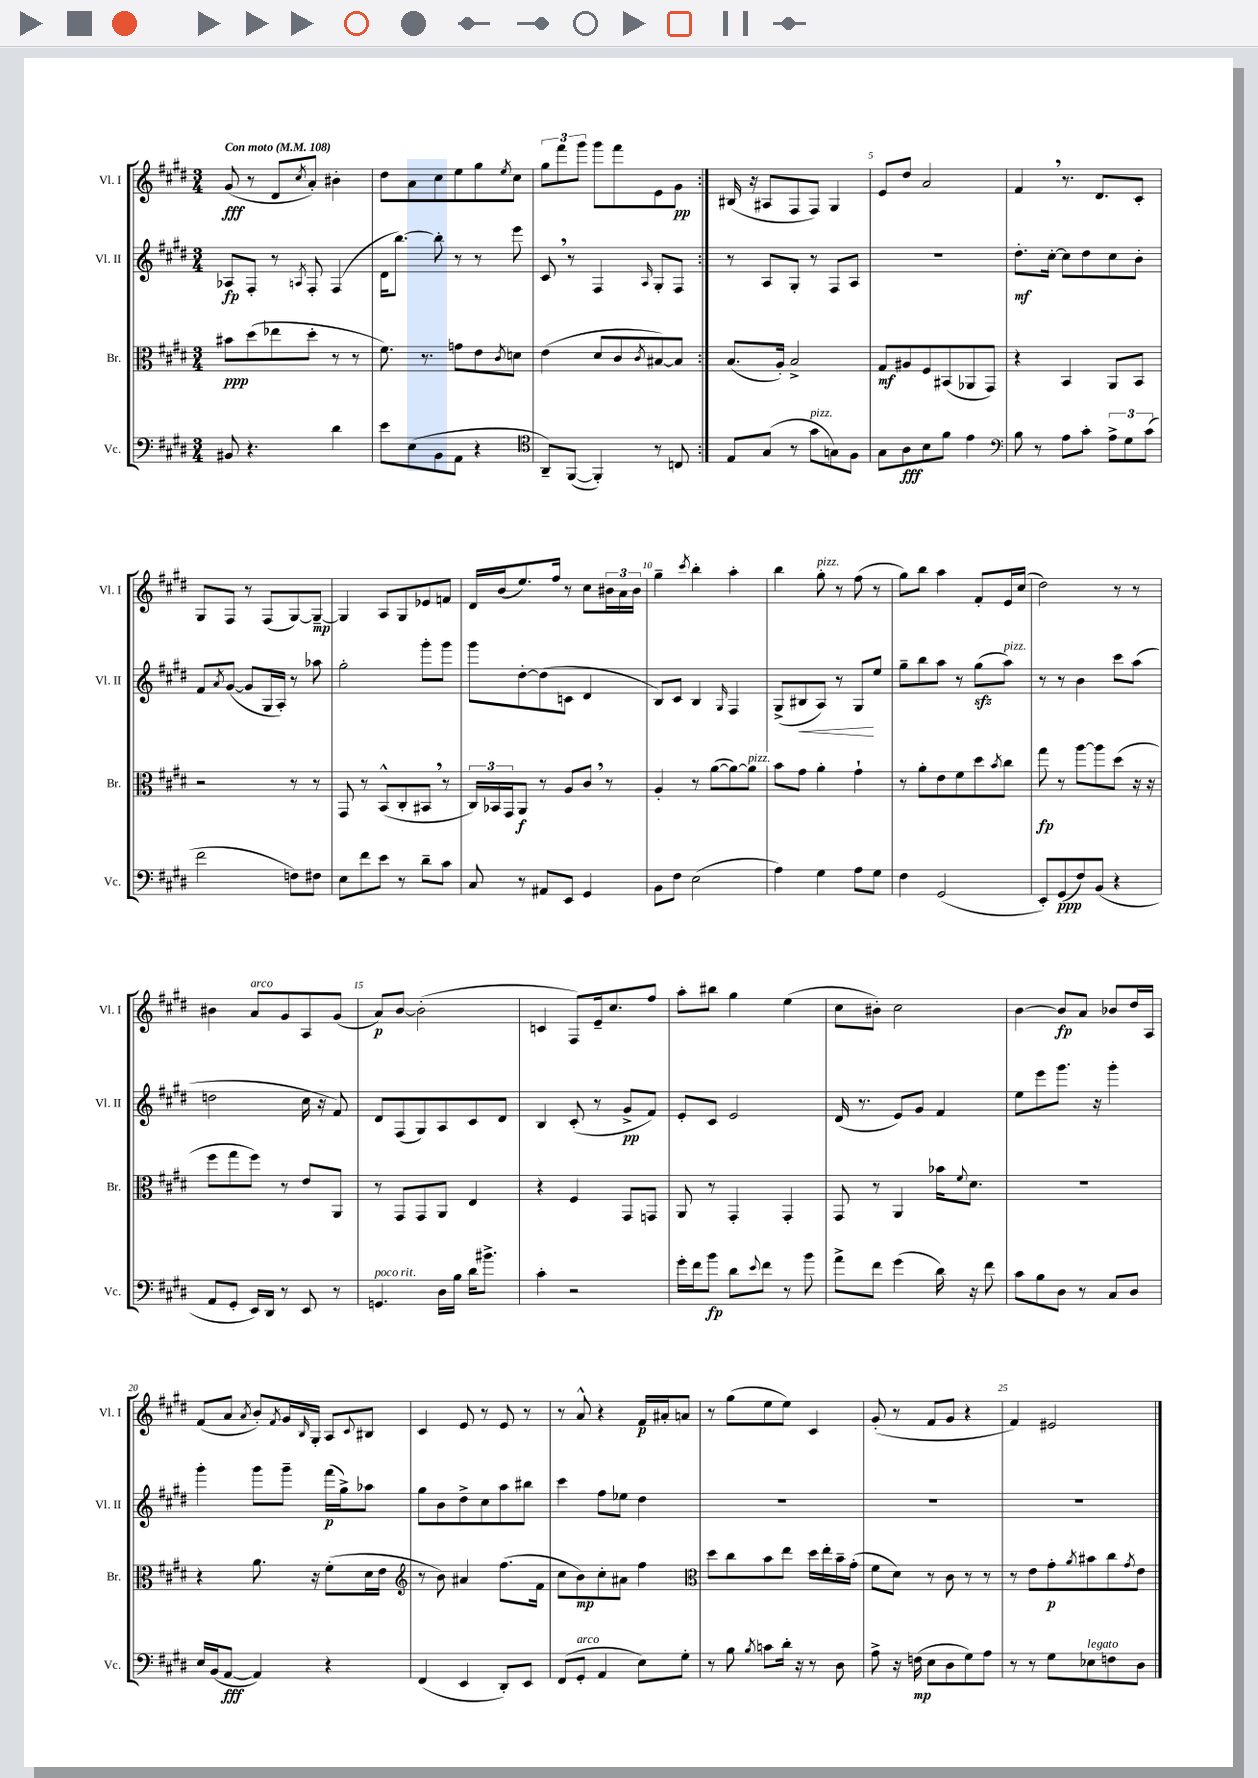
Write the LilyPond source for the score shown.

<<
\new StaffGroup <<
\new Staff = "s0" \with { instrumentName = "Vl. I" shortInstrumentName = "Vl. I" } {
    \clef treble \key e \major \numericTimeSignature \time 3/4 \tempo "Con moto" 4 = 108
    \repeat volta 2 { gis'8\fff( r8 dis'8 \acciaccatura { cis''8 } a'8-.) bis'4-. |
    dis''8 a'8 cis''8 e''8 gis''8 \acciaccatura { e''8 } cis''8 |
    \tuplet 3/2 { gis''8 fis'''8 gis'''8 } gis'''8 fis'''8 e'8 gis'8\pp | }
    bis16( r16 ais8 fis8 fis8) gis4 |
    e'8 dis''8 a'2 |
    fis'4 \breathe r8. dis'8. cis'8-. |
    gis8 fis8 r8 fis8( gis8~) gis8~--\mp |
    gis4 a8 gis8 ees'8 f'8 |
    dis'16 b'16( e''8.) fis''16 r8 cis''8 \tuplet 3/2 { bis'16 a'16 bis'16 } |
    gis''4-- \acciaccatura { cis'''8 } b''4-. a''4-. |
    b''4 gis''8-.^\markup { \italic "pizz." } r8 fis''8( r8 |
    gis''8) b''8 a''4 fis'8-. e'16 cis''16( |
    dis''2) r8 r8 |
    bis'4 a'8^\markup { \italic "arco" } gis'8 a8 gis'8( |
    a'8\p) b'8~ b'2-.( |
    c'4 fis8) e'16-- cis''8. fis''8 |
    a''8-. bis''8 gis''4 e''4( |
    cis''8 bis'8-.) cis''2 |
    b'4~ b'8\fp a'8 bes'8 dis''16 a16 |
    fis'8( a'8 \acciaccatura { a'8 } b'8-.) \acciaccatura { fis'8 } gis'16 \grace { b16 } gis16-. a8 \appoggiatura { cis'8 } bis8 |
    cis'4 e'8 r8 e'8 r8 |
    r8 a'8-^ r4 fis'16\p ais'16-. a'8 |
    r8 gis''8( e''8 e''8) cis'4 |
    gis'8-.( r8 fis'8 gis'8 r4 |
    fis'4) eis'2 \bar "|." |
}
\new Staff = "s1" \with { instrumentName = "Vl. II" shortInstrumentName = "Vl. II" } {
    \clef treble \key e \major \numericTimeSignature \time 3/4
    \repeat volta 2 { aes8\fp fis8-. r8 \acciaccatura { a8 } fis8-. fis4( |
    dis'16 b''8.~) b''8-. r8 r8 e'''8 |
    cis'8 \breathe r8 fis4 \grace { a16 } gis8-. fis8 | }
    r8 a8 gis8-. r8 fis8 a8 |
    R2. |
    dis''8.-.\mf cis''16~-. cis''8 dis''8 cis''8 b'8-. |
    fis'8 \acciaccatura { a'8 } gis'8~( gis'8 gis16 a16-.) r8 aes''8 |
    gis''2-. gis'''8-. gis'''8 |
    gis'''8 dis''8~-. dis''8( c'8 dis'4 |
    b8) cis'8 b4 \grace { gis16 } fis4 |
    gis8->( bis8\< a8) r8 gis8\! e''8 |
    gis''8-- b''8 a''8 r8 gis''8\sfz( a''8^\markup { \italic "pizz." }) |
    r8 r8 b'4 cis'''8 a''8( |
    d''2 cis''16 r16 fis'8) |
    dis'8 fis8( gis8) a8 cis'8 dis'8 |
    b4 cis'8-.( r8 gis'8->\pp fis'8) |
    e'8-. cis'8 e'2 |
    dis'16( r8. e'8) gis'8 fis'4 |
    e''8 e'''8 gis'''8. r16 gis'''4-. |
    gis'''4-. gis'''8 gis'''8-- fis'''16\p( gis''16->) aes''8 |
    gis''8 b'8 dis''8-> cis''8 a''8 bis''8 |
    cis'''4 fis''8 ees''8 dis''4 |
    R2. |
    R2. |
    R2. \bar "|." |
}
\new Staff = "s2" \with { instrumentName = "Br." shortInstrumentName = "Br." } {
    \clef alto \key e \major \numericTimeSignature \time 3/4
    \repeat volta 2 { bis'8\ppp dis''8( ees''8 dis''8-. r8 r8 |
    fis'8.) r8. g'8 e'8 \acciaccatura { cis'8 } d'8 |
    e'4( dis'8 cis'8 \acciaccatura { cis'8 } bis8~) bis8 | }
    b8.( a16-.) b2-> |
    gis8\mf ais8 fis8 bis,8( aes,8 gis,8) |
    r4 b,4 a,8 b,8 |
    r2 r8 r8 |
    gis,8 r8 b,8-^( cis8-. bis,8 \breathe r8 |
    \tuplet 3/2 { cis16) bes,16 gis,16 } a,8\f r8 a8 cis'8 \breathe r8 |
    a4-. r8 a'8~( a'8~) a'8^\markup { \italic "pizz." } |
    b'8 gis'8 a'4-. gis'4-! |
    r8 a'8-. e'8 fis'8 dis''8 \acciaccatura { b'8 } cis''8 |
    gis''8\fp r8 a''8~ a''8 dis''8( r16 r16 |
    fis''8 gis''8 fis''8) r8 e'8 a,8 |
    r8 gis,8 gis,8 a,8 e4 |
    r4 fis4 gis,8 g,8 |
    a,8 r8 gis,4-. gis,4-. |
    gis,8 r8 a,4 bes'16 \appoggiatura { fis'8 } dis'8. |
    R2. |
    r4 a'8. r16 fis'8-.( dis'16 e'16 |
    \clef treble r8 b'8) ais'4 fis''8.( fis'16 |
    cis''8 b'8\mp) cis''8-. ais'8 fis''4 |
    \clef alto dis''8 cis''8 b'8 e''8 dis''16 e''16-. b'16-- gis'16-.( |
    fis'8 dis'8) r8 cis'8 r8 r8 |
    r8 e'8 gis'8-.\p \acciaccatura { a'8 } bis'8 cis''8 \acciaccatura { gis'8 } e'8 \bar "|." |
}
\new Staff = "s3" \with { instrumentName = "Vc." shortInstrumentName = "Vc." } {
    \clef bass \key e \major \numericTimeSignature \time 3/4
    \repeat volta 2 { bis,8 r4. dis'4 |
    e'8 e8( b,8 a,8 r4 |
    \clef tenor a,8--) fis,8~( fis,4-.) r8 c8 | }
    e8 gis8( r8 gis'8^\markup { \italic "pizz." } g8) fis8 |
    gis8 a8\fff b8 fis'8 e'4 |
    \clef bass b8 r8 a8 cis'8-. \tuplet 3/2 { a8-> gis8 cis'8( } |
    fis'2 f8) fis8 |
    e8 fis'8 e'8 r8 dis'8-- cis'8 |
    cis8 r8 ais,8 e,8 gis,4 |
    b,8 fis8 e2( |
    a4) gis4 a8 gis8 |
    fis4 gis,2( |
    e,8-.) gis,8\ppp( fis8) b,8( r4 |
    a,8 gis,8-. e,16) dis,16 r8 e,8 r8 |
    g,4.^\markup { \italic "poco rit." } dis16 b16 dis'16 bis'8.-> |
    cis'4-. r2 |
    gis'16-. fis'16 b'8\fp dis'8 \appoggiatura { e'8 } fis'8 r8 b'8 |
    a'8-> fis'8 gis'4( dis'16) r16 fis'8 |
    cis'8 b8 dis8 r8 cis8 dis8 |
    e16 b,16( a,8~\fff a,4) r4 |
    fis,4( e,4 dis,8-.) e,8 |
    fis,8( gis,8-.^\markup { \italic "arco" } a,4 e8) gis8-. |
    r8 b8 \acciaccatura { b8 } c'8 dis'16-. r16 r8 dis8 |
    a8-> r16 f16\mp( e8 dis8 gis8) a8 |
    r8 r8 gis8 ees8^\markup { \italic "legato" } f8 dis8 \bar "|." |
}
>>
>>
\layout { \context { \Score \override BarNumber.break-visibility = ##(#f #t #t) barNumberVisibility = #(every-nth-bar-number-visible 5) } }
